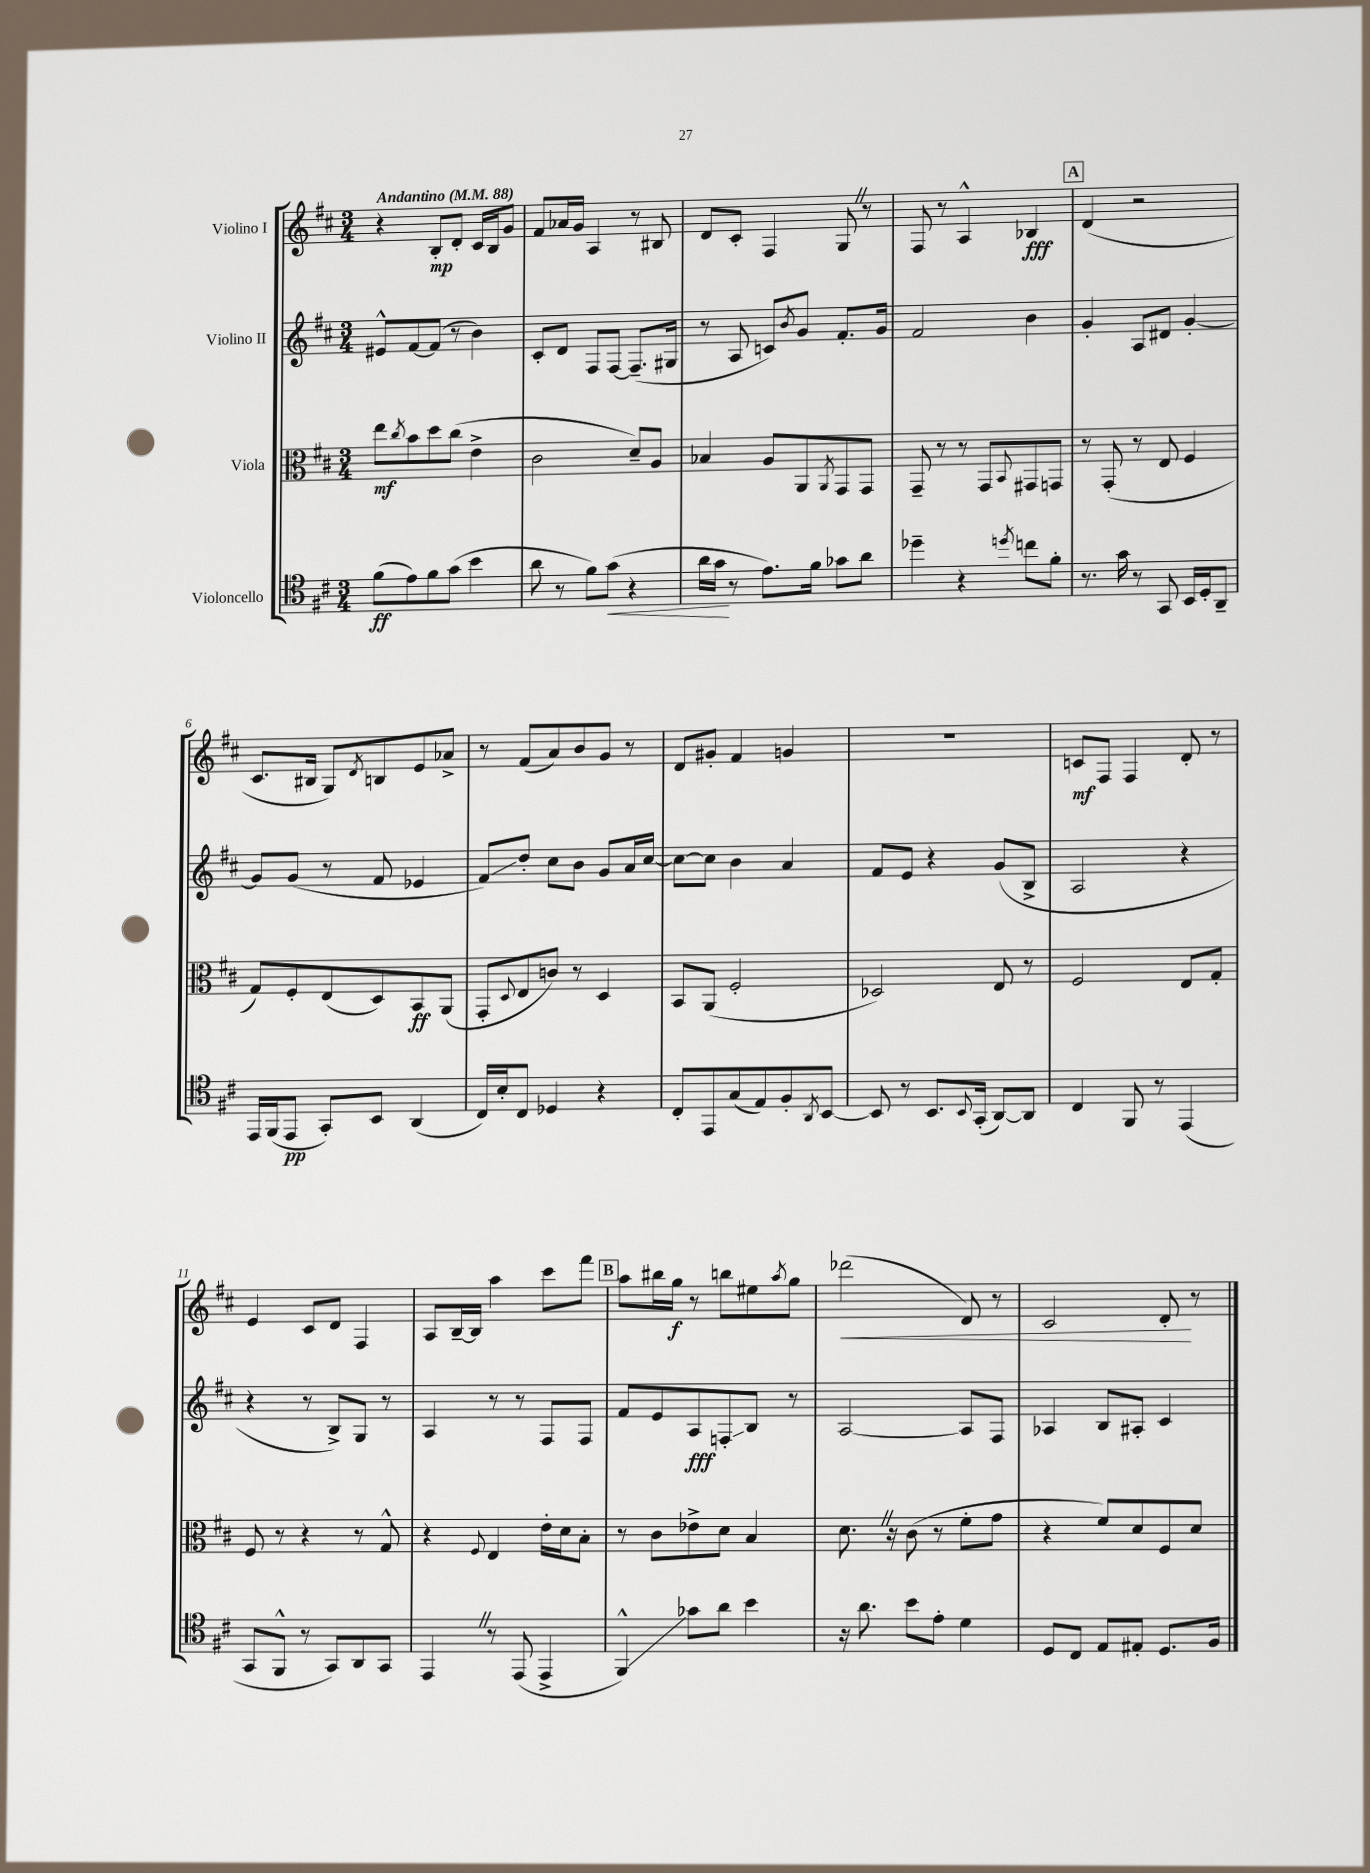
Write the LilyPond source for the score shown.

<<
\new StaffGroup <<
\new Staff = "s0" \with { instrumentName = "Violino I" } {
    \clef treble \key d \major \numericTimeSignature \time 3/4 \tempo "Andantino" 4 = 88
    r4 b8-.\mp d'8-. cis'16 b16 g'8 |
    fis'8 aes'16 g'16 a4 r8 bis8 |
    d'8 cis'8-. fis4 g8 \once \override BreathingSign.text = \markup { \musicglyph "scripts.caesura.straight" } \breathe r8 |
    fis8 r8 a4-^ bes4\fff |
    \mark \markup { \box "A" } d'4( r2 |
    cis'8. bis16 g8) \acciaccatura { d'8 } b8 e'8 aes'8-> |
    r8 fis'8( a'8) b'8 g'8 r8 |
    d'8 gis'8-. fis'4 g'4 |
    r2. |
    c'8\mf fis8 fis4 d'8-. r8 |
    e'4 cis'8 d'8 fis4 |
    a8 b16~-- b16 a''4 cis'''8 fis'''8 |
    \mark \markup { \box "B" } a''8 bis''16 g''16\f r8 b''8 eis''8 \acciaccatura { a''8 } g''8 |
    des'''2\<( d'8) r8 |
    cis'2 d'8-.\! r8 \bar "|." |
}
\new Staff = "s1" \with { instrumentName = "Violino II" } {
    \clef treble \key d \major \numericTimeSignature \time 3/4
    eis'8-^ fis'8~ fis'8( r8 b'4) |
    cis'8-. d'8 fis8 fis8~ fis8.--( gis16 |
    r8 a8 c'8) \acciaccatura { b'8 } g'8 fis'8.-. g'16 |
    fis'2 b'4 |
    \mark \markup { \box "A" } g'4-. a8 dis'8 g'4~-. |
    g'8 g'8( r8 fis'8 ees'4 |
    fis'8\glissando) d''8-. cis''8 b'8 g'8 a'16 cis''16~ |
    cis''8~ cis''8 b'4 a'4 |
    fis'8 e'8 r4 g'8( b8-> |
    a2 r4 |
    r4 r8 b8->) g8 r8 |
    a4 r8 r8 fis8 fis8 |
    \mark \markup { \box "B" } fis'8 e'8 a8\fff f8-.\glissando b8 r8 |
    a2~ a8 fis8 |
    aes4 b8 ais8-. cis'4 \bar "|." |
}
\new Staff = "s2" \with { instrumentName = "Viola" } {
    \clef alto \key d \major \numericTimeSignature \time 3/4
    e''8\mf \acciaccatura { cis''8 } b'8 d''8 cis''8( e'4-> |
    cis'2 d'8--) a8 |
    bes4 a8 a,8 \acciaccatura { a,8 } g,8 g,8 |
    g,8-- r8 r8 g,8 \appoggiatura { b,8 } gis,8 g,8 |
    \mark \markup { \box "A" } r8 g,8-.( r8 e8 fis4 |
    g8) fis8-. e8( d8) b,8\ff a,8( |
    g,8-. \appoggiatura { d8 } e8 c'8) r8 d4 |
    b,8 a,8( fis2-. |
    des2) e8 r8 |
    fis2 e8 g8-. |
    fis8 r8 r4 r8 g8-^ |
    r4 \appoggiatura { fis8 } e4 e'16-. d'16 b8-. |
    \mark \markup { \box "B" } r8 cis'8 ees'8-> d'8 b4 |
    d'8. \once \override BreathingSign.text = \markup { \musicglyph "scripts.caesura.straight" } \breathe r16 cis'8( r8 fis'8-. g'8 |
    r4 fis'8) d'8 fis8 d'8 \bar "|." |
}
\new Staff = "s3" \with { instrumentName = "Violoncello" } {
    \clef tenor \key d \major \numericTimeSignature \time 3/4
    fis'8\ff( e'8) fis'8 g'8( b'4 |
    a'8 r8 fis'8) g'8\<( r4 |
    a'16 g'16\! r8 e'8.) fis'16 ges'8 a'8 |
    des''4-- r4 \acciaccatura { d''8 } c''8 fis'8-. |
    \mark \markup { \box "A" } r8. g'16 r8 g,8 b,16 d16-. a,8-- |
    e,16 fis,16( e,8\pp g,8-.) b,8 a,4( |
    cis16) b16-. cis8 des4 r4 |
    cis8-. e,8 g8( e8) fis8-. \acciaccatura { a,8 } b,8~ |
    b,8 r8 b,8. \appoggiatura { b,8 } g,16-.( a,8~) a,8 |
    cis4 fis,8 r8 e,4( |
    g,8 fis,8-^ r8 g,8) a,8 g,8 |
    e,4 \once \override BreathingSign.text = \markup { \musicglyph "scripts.caesura.straight" } \breathe r8 e,8( e,4-> |
    \mark \markup { \box "B" } fis,4-^\glissando) ges'8 a'8 b'4 |
    r16 a'8. b'8 e'8-. d'4 |
    d8 cis8 e8 eis8-. d8. fis16 \bar "|." |
}
>>
>>
